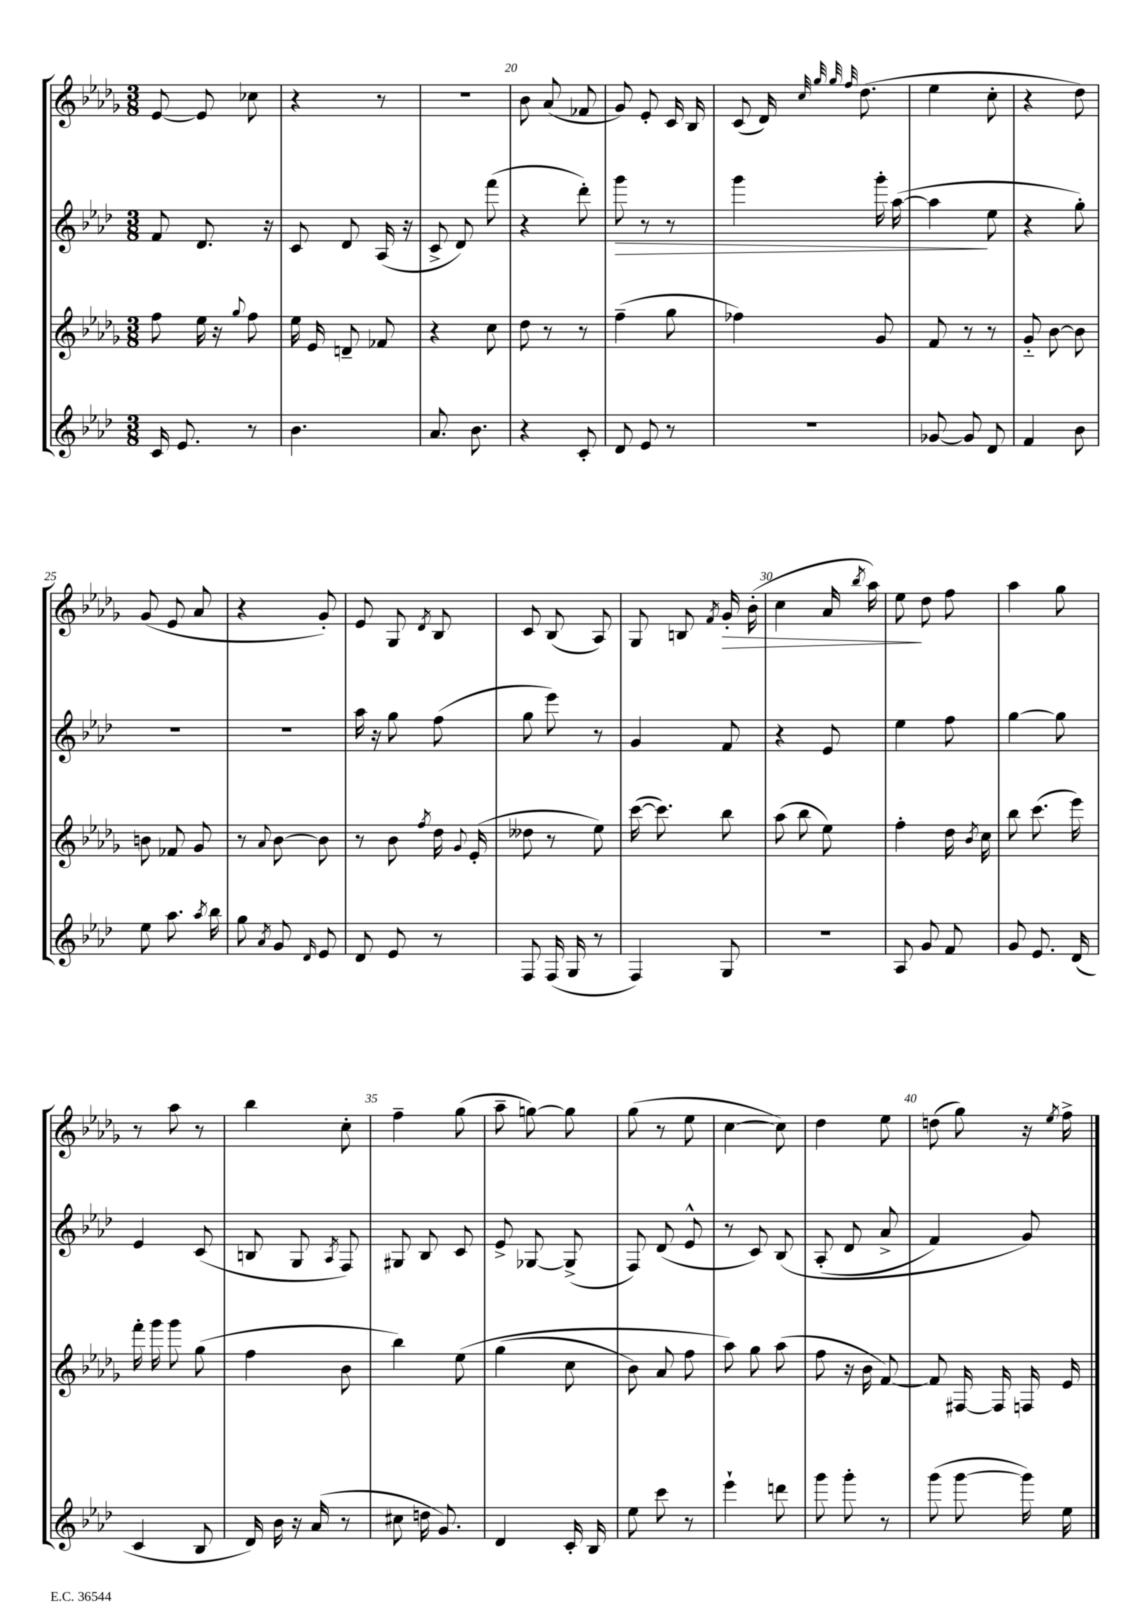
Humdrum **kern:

**kern	**kern	**kern	**dynam	**kern	**dynam
*part4	*part3	*part2	*part2	*part1	*part1
*staff4	*staff3	*staff2	*staff2	*staff1	*staff1
*clefG2	*clefG2	*clefG2	*	*clefG2	*
*k[b-e-a-d-]	*k[b-e-a-d-g-]	*k[b-e-a-d-]	*	*k[b-e-a-d-g-]	*
*M3/8	*M3/8	*M3/8	*	*M3/8	*
=17	=17	=17	=17	=17	=17
16c/	8ff\	8f/	.	[8e-/	.
8.e-/	.	.	.	.	.
.	16ee-\	8.d-/	.	8e-/]	.
.	16r	.	.	.	.
.	8qqgg-/	.	.	.	.
8r	8ff\	.	.	8cc-X\	.
.	.	16r	.	.	.
=18	=18	=18	=18	=18	=18
4.b-\	16ee-\	8c/	.	4r	.
.	16e-/	.	.	.	.
.	8dn~/	8d-/	.	.	.
.	8f-X/	(16A-/	.	8r	.
.	.	16r	.	.	.
=19	=19	=19	=19	=19	=19
8.a-/	4r	8c^/	.	4.r	.
.	.	8d-/)	.	.	.
8.b-\	.	.	.	.	.
.	8cc\	(8fff\	.	.	.
=20	=20	=20	=20	=20	=20
4r	8dd-\	4r	.	8b-\	.
.	8r	.	.	(8a-/	.
8c'/	8r	8ddd-'\)	.	8f-X/	.
=21	=21	=21	=21	=21	=21
!	!	!	!LO:HP:b	!	!
8d-/	(4ff~\	8ggg\	>	8g-/)	.
8e-/	.	8r	.	8e-'/	.
8r	8gg-\	8r	.	16c/	.
.	.	.	.	16B-/	.
=22	=22	=22	=22	=22	=22
4.r	4ff-X\)	4ggg\	.	(8c/	.
.	.	.	.	16d-/)	.
.	.	.	.	32qqcc/	.
.	.	.	.	32qqgg-/	.
.	.	.	.	32qqgg-/	.
.	.	.	.	32qqff/	.
.	.	.	.	(8.dd-\	.
.	8g-/	16ggg'\	.	.	.
.	.	([16aa-\	.	.	.
=23	=23	=23	=23	=23	=23
[8g-X/	8f/	4aa-\]	.	4ee-\	.
8g-/]	8r	.	.	.	.
8d-/	8r	8ee-\	]	8cc'\	.
=24	=24	=24	=24	=24	=24
4f/	8g-/	4r	.	4r	.
.	[8b-\	.	.	.	.
8b-\	8b-\]	8gg'\)	.	8dd-\)	.
!!LO:LB:g=z
=25	=25	=25	=25	=25	=25
8ee-\	8bn\	4.r	.	(8g-/	.
8.aa-\	8f-X/	.	.	8e-/	.
.	8g-/	.	.	8a-/	.
8qaa-/	.	.	.	.	.
16bb-\	.	.	.	.	.
=26	=26	=26	=26	=26	=26
8gg\	8r	4.r	.	4r	.
8qa-/	8qqa-/	.	.	.	.
8g/	[8b-\	.	.	.	.
16qqd-/	.	.	.	.	.
8e-/	8b-\]	.	.	8g-'/)	.
=27	=27	=27	=27	=27	=27
8d-/	8r	16aa-\	.	8e-/	.
.	.	16r	.	.	.
8e-/	8b-\	8gg\	.	8G-/	.
.	8qff/	.	.	8qd-/	.
8r	16dd-\	(8ff\	.	8B-/	.
.	8qqg-/	.	.	.	.
.	(16e-'/	.	.	.	.
=28	=28	=28	=28	=28	=28
8F/	8dd--X\	8gg\	.	8c/	.
(16F/	8r	8eee-\)	.	(8B-/	.
16G/	.	.	.	.	.
8r	8ee-\)	8r	.	8A-/)	.
=29	=29	=29	=29	=29	=29
4F/)	([16ccc\	4g/	.	8G-/	.
.	8.ccc\])	.	.	.	.
.	.	.	.	8Bn/	.
.	.	.	.	8qf/	.
!	!	!	!	!	!LO:HP:b
8G/	8bb-\	8f/	.	16g-'/	>
.	.	.	.	(16b-'\	.
=30	=30	=30	=30	=30	=30
4.r	(8aa-\	4r	.	4cc\	.
.	8bb-\	.	.	.	.
.	8ee-\)	8e-/	.	16a-/	.
.	.	.	.	8qbb-/	.
.	.	.	.	16aa-\)	.
=31	=31	=31	=31	=31	=31
8A-/	4ff'\	4ee-\	.	8ee-\	.
8g/	.	.	.	8dd-\	]
8f/	16dd-\	8ff\	.	8ff\	.
.	8qb-/	.	.	.	.
.	16cc\	.	.	.	.
=32	=32	=32	=32	=32	=32
8g/	8bb-\	[4gg\	.	4aa-\	.
8.e-/	(8.ccc\	.	.	.	.
.	.	8gg\]	.	8gg-\	.
(16d-/	16eee-\)	.	.	.	.
!!LO:LB:g=z
=33	=33	=33	=33	=33	=33
4c/	16fff'\	4e-/	.	8r	.
.	16ggg-\	.	.	.	.
.	8ggg-\	.	.	8aa-\	.
8B-/	(8gg-\	(8c/	.	8r	.
=34	=34	=34	=34	=34	=34
16d-/)	4ff\	8Bn/	.	4bb-\	.
16b-\	.	.	.	.	.
16r	.	8G/	.	.	.
(16a-/	.	.	.	.	.
.	.	8qA-/	.	.	.
8r	8b-\	8F/)	.	8cc'\	.
=35	=35	=35	=35	=35	=35
8cc#X\	4bb-\)	8G#X/	.	4ff~\	.
16ddn\	.	8B-/	.	.	.
8.g/)	.	.	.	.	.
.	(8ee-\	8c/	.	(8gg-\	.
=36	=36	=36	=36	=36	=36
4d-/	(4gg-\	8e-^/	.	8aa-~\	.
.	.	[8G-X/	.	[8ggn\)	.
16c'/	8cc\	(8G-^/]	.	8gg\]	.
16B-/	.	.	.	.	.
=37	=37	=37	=37	=37	=37
8ee-\	8b-\)	8F/)	.	(8gg-\	.
8ccc\	8a-/	(8d-/	.	8r	.
8r	8ff\	8e-^^/	.	8ee-\	.
=38	=38	=38	=38	=38	=38
4eee-`\	8aa-\)	8r	.	[4cc\	.
.	8gg-\	8c/)	.	.	.
8dddn\	(8aa-\	(8B-/	.	8cc\])	.
=39	=39	=39	=39	=39	=39
8ggg\	8ff\	(8A-'/	.	4dd-\	.
8ggg'\	16r	8d-/	.	.	.
.	16b-\	.	.	.	.
8r	[8f/)	8a-^/	.	8ee-\	.
=40	=40	=40	=40	=40	=40
(8ggg\	8f/]	4f/)	.	(8ddn\	.
[8ggg\	[16F#X/	.	.	8gg-\)	.
.	16F#/]	.	.	.	.
16ggg\])	16Fn/	8g/)	.	16r	.
.	.	.	.	8qee-/	.
16ee-\	16e-/	.	.	16ff^\	.
==	==	==	==	==	==
*-	*-	*-	*-	*-	*-
